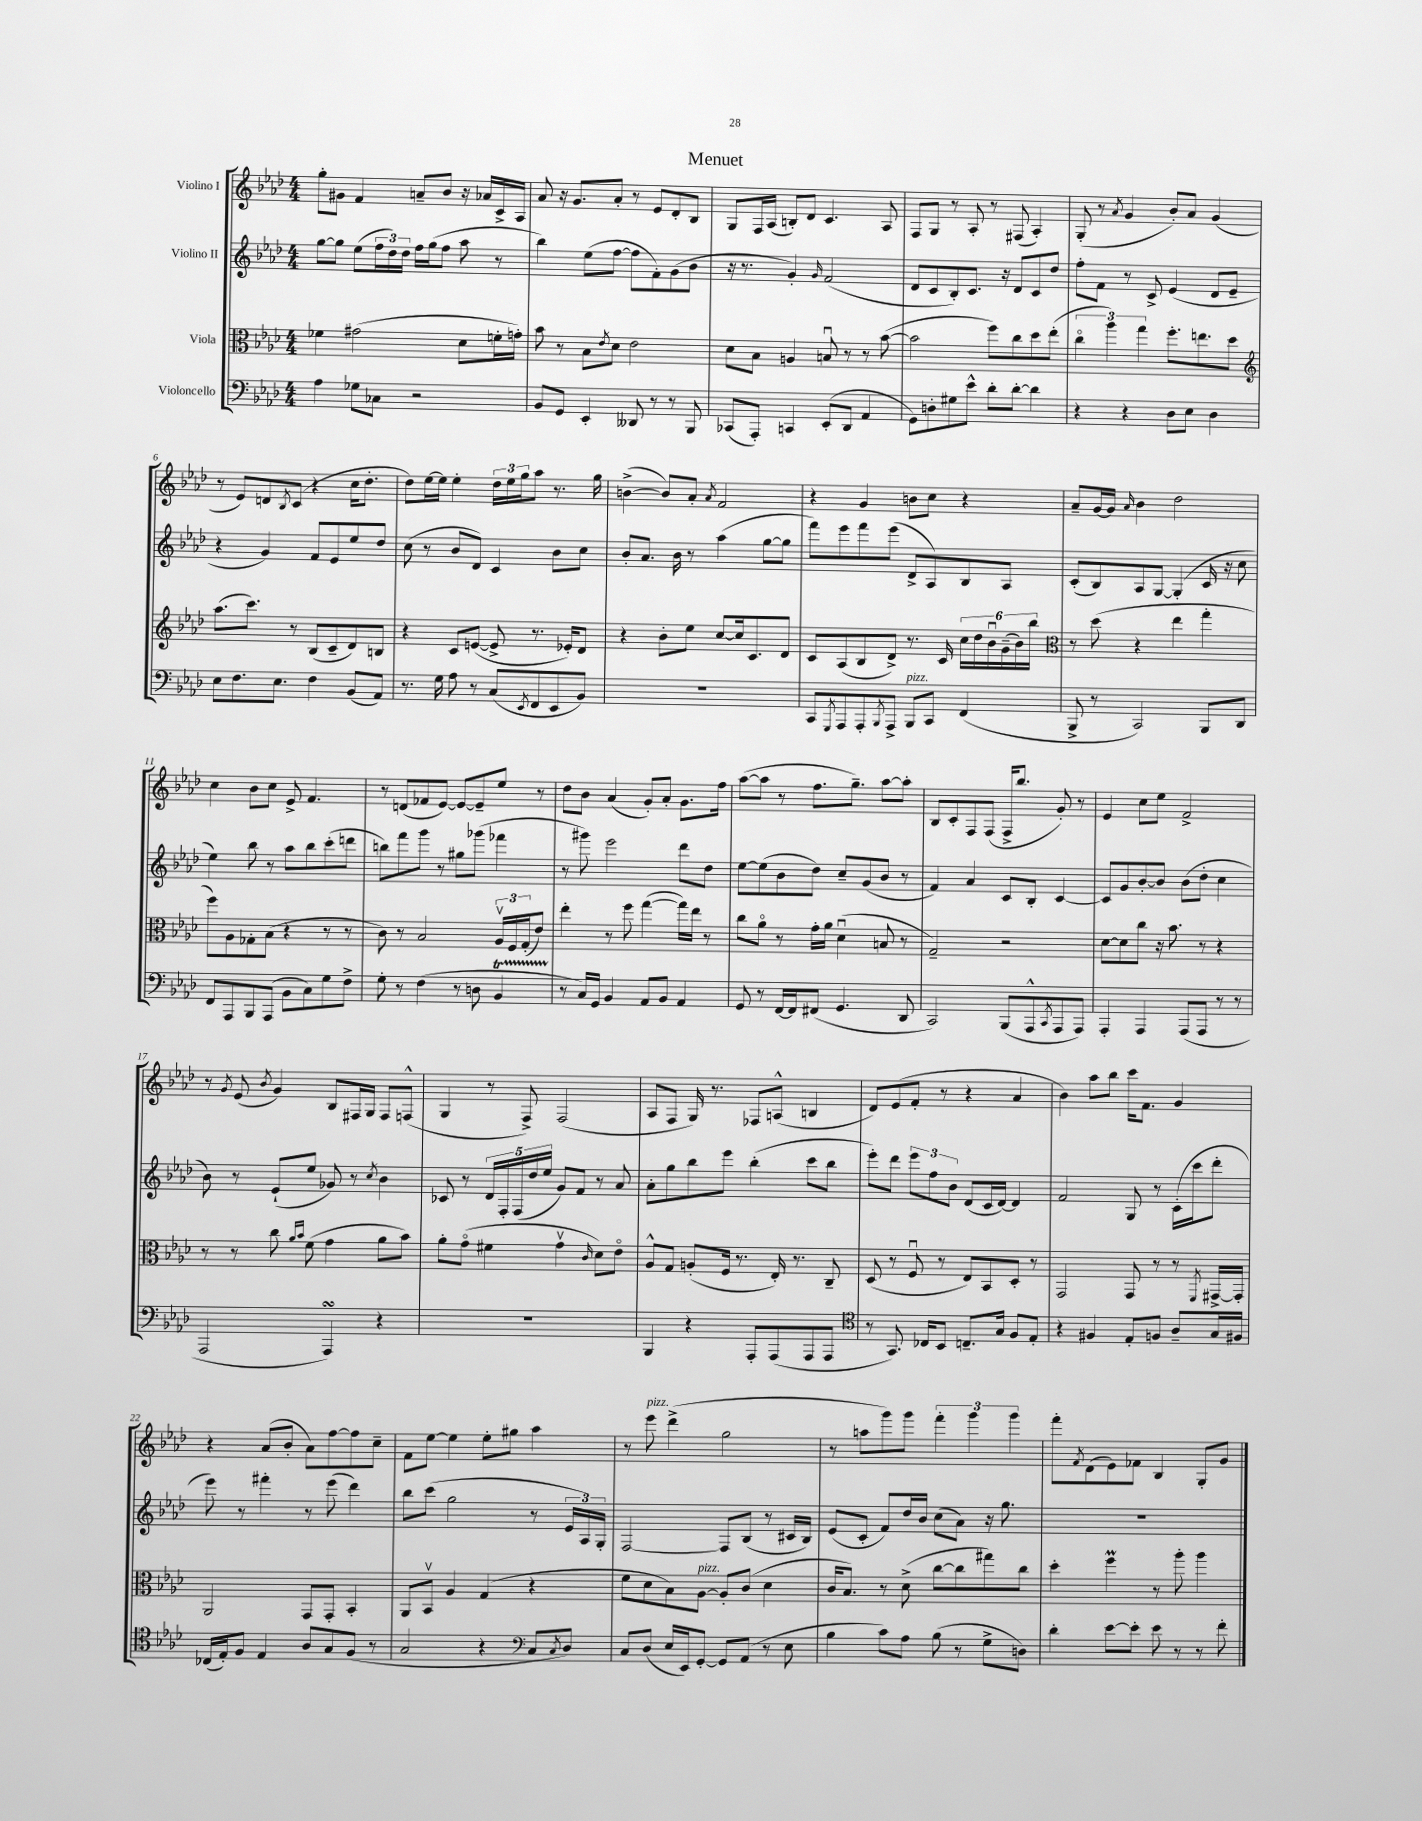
\header { title = "Menuet" }
<<
\new StaffGroup <<
\new Staff = "s0" \with { instrumentName = "Violino I" } {
    \clef treble \key aes \major \numericTimeSignature \time 4/4
    g''8-. gis'8 f'4 a'8-- bes'8 r16 aes'16 c'16-> aes16 |
    aes'8 r16 g'8. aes'8-. r8 ees'8 des'8-. bes8 |
    g8 f16 aes16( b8-.) des'8 c'4. aes8 |
    f8 g8 r8 aes8-. r8 fis8( aes4-.) |
    g8-.( r8 \acciaccatura { aes'8 } g'4 bes'8-.) aes'8 g'4( |
    r8 ees'8) d'8 \acciaccatura { bes8 } c'8( r4 c''16 des''8.-. |
    des''8) ees''16~ ees''16 ees''4-. \tuplet 3/2 { des''16 ees''16 g''16 } aes''8 r8. g''16 |
    b'4~->( b'8) aes'8-. \acciaccatura { aes'8 } f'2 |
    r4 g'4 b'8 c''8 r4 |
    aes'8-- g'16~ g'16 \grace { aes'16 } bes'4 des''2 |
    c''4 bes'8 c''8 ees'8-> f'4. |
    r8 d'8( fes'8 ees'8~) ees'8~ ees'8-- ees''8 r8 |
    des''8 bes'8 aes'4( g'8-.) aes'8-. g'8. f''16 |
    aes''8~( aes''8 r8 f''8. g''8.--) aes''8~ aes''8-. |
    bes8 c'8-. f8 f8( f16-> bes''8. g'8-.) r8 |
    ees'4 c''8 ees''8 f'2-> |
    r8 \acciaccatura { g'8 } ees'8( \acciaccatura { bes'8 } g'4) bes8 fis16 g16 fis8 f8-^( |
    g4 r8 f8->) f2( |
    aes8 f8 g16) r8. fes8 a8-^( b4 |
    des'8) ees'8( f'8-. r8 r4 aes'4 |
    bes'4) aes''8 bes''8 c'''16 f'8. g'4 |
    r4 aes'8( bes'8-. aes'8) f''8~ f''8 c''8-- |
    f'8 ees''8~ ees''4 ees''8-. gis''8 aes''4 |
    r8 ees'''8^\markup { \italic "pizz." } des'''4->( g''2 |
    r8 a''8 g'''8) g'''8 \tuplet 3/2 { f'''4-. g'''4 g'''4 } |
    f'''8-. \acciaccatura { f'8 } des'8( ees'8) fes'8 bes4 g8-. g'8 \bar "|." |
}
\new Staff = "s1" \with { instrumentName = "Violino II" } {
    \clef treble \key aes \major \numericTimeSignature \time 4/4
    g''8~ g''8 ees''8( \tuplet 3/2 { f''16 des''16) des''16 } f''16 g''16( f''8 aes''8 r8 |
    bes''4) ees''8( f''8~ f''8 f'8-.) g'8( bes'8 |
    r16 r8. g'4-.) \grace { g'16 } f'2( |
    des'8 c'8 bes8-.) c'8. r16 des'8 c'8 des''8 |
    f''8-. f'8 r8 c'8-> ees'4( des'8 ees'8-- |
    r4 g'4) f'8 ees'8 ees''8 des''8 |
    c''8( r8 bes'8 des'8) c'4 bes'8 c''8 |
    bes'8-. aes'8. bes'16 r8 aes''4( g''8~ g''8 |
    f'''8) ees'''8 f'''8 ees'''8( des'8-> aes8) bes8 aes8 |
    c'8-.( bes8) aes8 g8~ g4-.( c'16 r16 c''8 |
    ees''4) bes''8 r8 aes''8 bes''8 c'''8-.( d'''8 |
    b''8) f'''8 g'''8 r8 gis''8 ges'''8( fes'''4 |
    r8 gis'''8) ees'''2 des'''8 des''8 |
    ees''8~ ees''8( bes'8 des''8) c''8-- g'8( bes'8 r8 |
    f'4) aes'4 c'8 bes8-. c'4~ |
    c'8 g'8 bes'8~-. bes'8 bes'8( des''8-. c''4 |
    bes'8) r8 ees'8-!( ees''8 ges'8) r8 \acciaccatura { c''8 } bes'4 |
    ces'8 r8 \tuplet 5/4 { des'16 f16-. f16( des''16 ees''16 } g'8) f'8 r8 aes'8 |
    aes'8-. g''8 bes''8 ees'''8 bes''4-.( c'''8 bes''8 |
    ees'''8-.) des'''8 \tuplet 3/2 { ees'''8 f''8 bes'8 } des'8( c'16 des'16~) des'4 |
    f'2 g8 r8 c'16-.( c'''16 des'''8-. |
    ees'''8) r8 fis'''4-. r8 ees'''8( des'''4) |
    bes''8 c'''8( g''2 r8 \tuplet 3/2 { ees'16 aes16) g16-. } |
    f2~ f8 bes8( r8 cis'16 bes16) |
    ees'8( c'8-. f'8) des''16 bes'16 c''8( aes'8) r16 g''8. |
    R1 \bar "|." |
}
\new Staff = "s2" \with { instrumentName = "Viola" } {
    \clef alto \key aes \major \numericTimeSignature \time 4/4
    fes'4 gis'2( des'8 f'16-. g'16-.) |
    bes'8 r8 bes8 \acciaccatura { ees'8 } des'8 ees'2 |
    des'8 bes8 a4 b8\downbow r8 r8 bes'8~( |
    bes'2 f''8) c''8 des''8 ees''8-.( |
    \tuplet 3/2 { c''4\flageolet aes''4) g''4 } f''8.-. e''8. des''8 |
    \clef treble aes''8.( c'''8.) r8 bes8( c'8-- des'8) b8 |
    r4 c'8 e'8~( e'8-> r8. ees'16-.) des'8 |
    r4 bes'8-. ees''8 c''8~ c''16 c'8. des'8 |
    c'8 aes8( bes8 des'8->) r8. c'16 \tuplet 6/4 { c''16 des''16 bes'16\downbow g'16--( bes'16) bes''16 } |
    \clef alto r8 des''8( r4 ees''4 g''4-. |
    f''8) aes8 ges8-. bes8( r4 r8 r8 |
    c'8) r8 bes2 \tuplet 3/2 { aes16\upbow f16 g16-.( } ees'8) |
    ees''4-. r8 f''8 g''4~( g''16) ees''16 r8 |
    c''8 aes'8\flageolet r8 g'16-. aes'16 des'4\downbow( b8 r8 |
    g2--) r2 |
    des'8~ des'8 c''8 r16 bes'8. r8 r4 |
    r8 r8 c''8 \grace { aes'16 bes'16 } f'8( g'4 aes'8 bes'8) |
    aes'8-. g'8\flageolet( fis'4 g'4\upbow \grace { c'16 } des'8) ees'8\flageolet |
    aes8-^ g8 a8-.( f16 r8. ees16-.) r8. c8-- |
    des8( r8 f8\downbow r8 ees8) bes,8 des8-. r8 |
    g,2 g,8 r8 r8 \acciaccatura { f,8 } gis,16~-> gis,16-. |
    aes,2 g,8 g,8-. bes,4-. |
    aes,8 bes,8\upbow aes4 g4( r4 |
    f'8 des'8 bes8) aes8~^\markup { \italic "pizz." } aes8-. c'8( des'4 |
    c'16 bes8.) r8 des'8->( c''8~ c''8 gis''8) c''8 |
    des''4-. f''4\prall r8 aes''8-. aes''4 \bar "|." |
}
\new Staff = "s3" \with { instrumentName = "Violoncello" } {
    \clef bass \key aes \major \numericTimeSignature \time 4/4
    aes4 ges8 ces8 r2 |
    bes,8 g,8 ees,4-. deses,8 r8 r8 bes,,8 |
    ces,8( aes,,8-.) c,4 ees,8-.( des,8 aes,4 |
    g,8) d8-. gis8 ees'8-^ des'8-. des'8~-. des'4 |
    r4 r4 des8 ees8 des4 |
    ees8 f8. ees8. f4 bes,8( aes,8) |
    r8. g16 aes8 r8 c8( \acciaccatura { ees,8 } f,8 ees,8 bes,8) |
    R1 |
    c,8 \acciaccatura { g,,8 } aes,,8 aes,,8-. \acciaccatura { bes,,8 } aes,,8-> bes,,8^\markup { \italic "pizz." } c,8 f,4( |
    bes,,8-> r8 c,2) bes,,8 des,8 |
    f,8 aes,,8 bes,,8 aes,,8( bes,8 c8) g8 f8-> |
    g8-. r8 f4( r8 d8 bes,4\startTrillSpan |
    r8\stopTrillSpan c16) g,16 bes,4 aes,8 bes,8 aes,4 |
    g,8 r8 f,16~ f,16 fis,8( g,4. des,8 |
    c,2) bes,,8( aes,,8-^ \acciaccatura { c,8 } aes,,8 aes,,8) |
    aes,,4-. aes,,4 aes,,8( aes,,8 r8 r8 |
    aes,,2 aes,,4\turn) r4 |
    R1 |
    bes,,4 r4 aes,,8-. aes,,8( aes,,8 aes,,8 |
    \clef tenor r8 g,8.) ces16 bes,8 c8.-- g16 f8 ees8-. |
    r4 fis4 ees8-. f8 aes8-- g16 fis16 |
    ces16( ees16-.) f8 ees4 aes8 g8 f8( r8 |
    g2 r4 \clef bass c8 \acciaccatura { c8 } des8) |
    c8 des8( ees16 ees,16) g,8~-. g,8 aes,8( r8 ees8 |
    bes4 c'8) aes8 bes8( r8 g8-> d8) |
    des'4-. ees'8~ ees'8-. ees'8 r8 r8 f'8-. \bar "|." |
}
>>
>>
